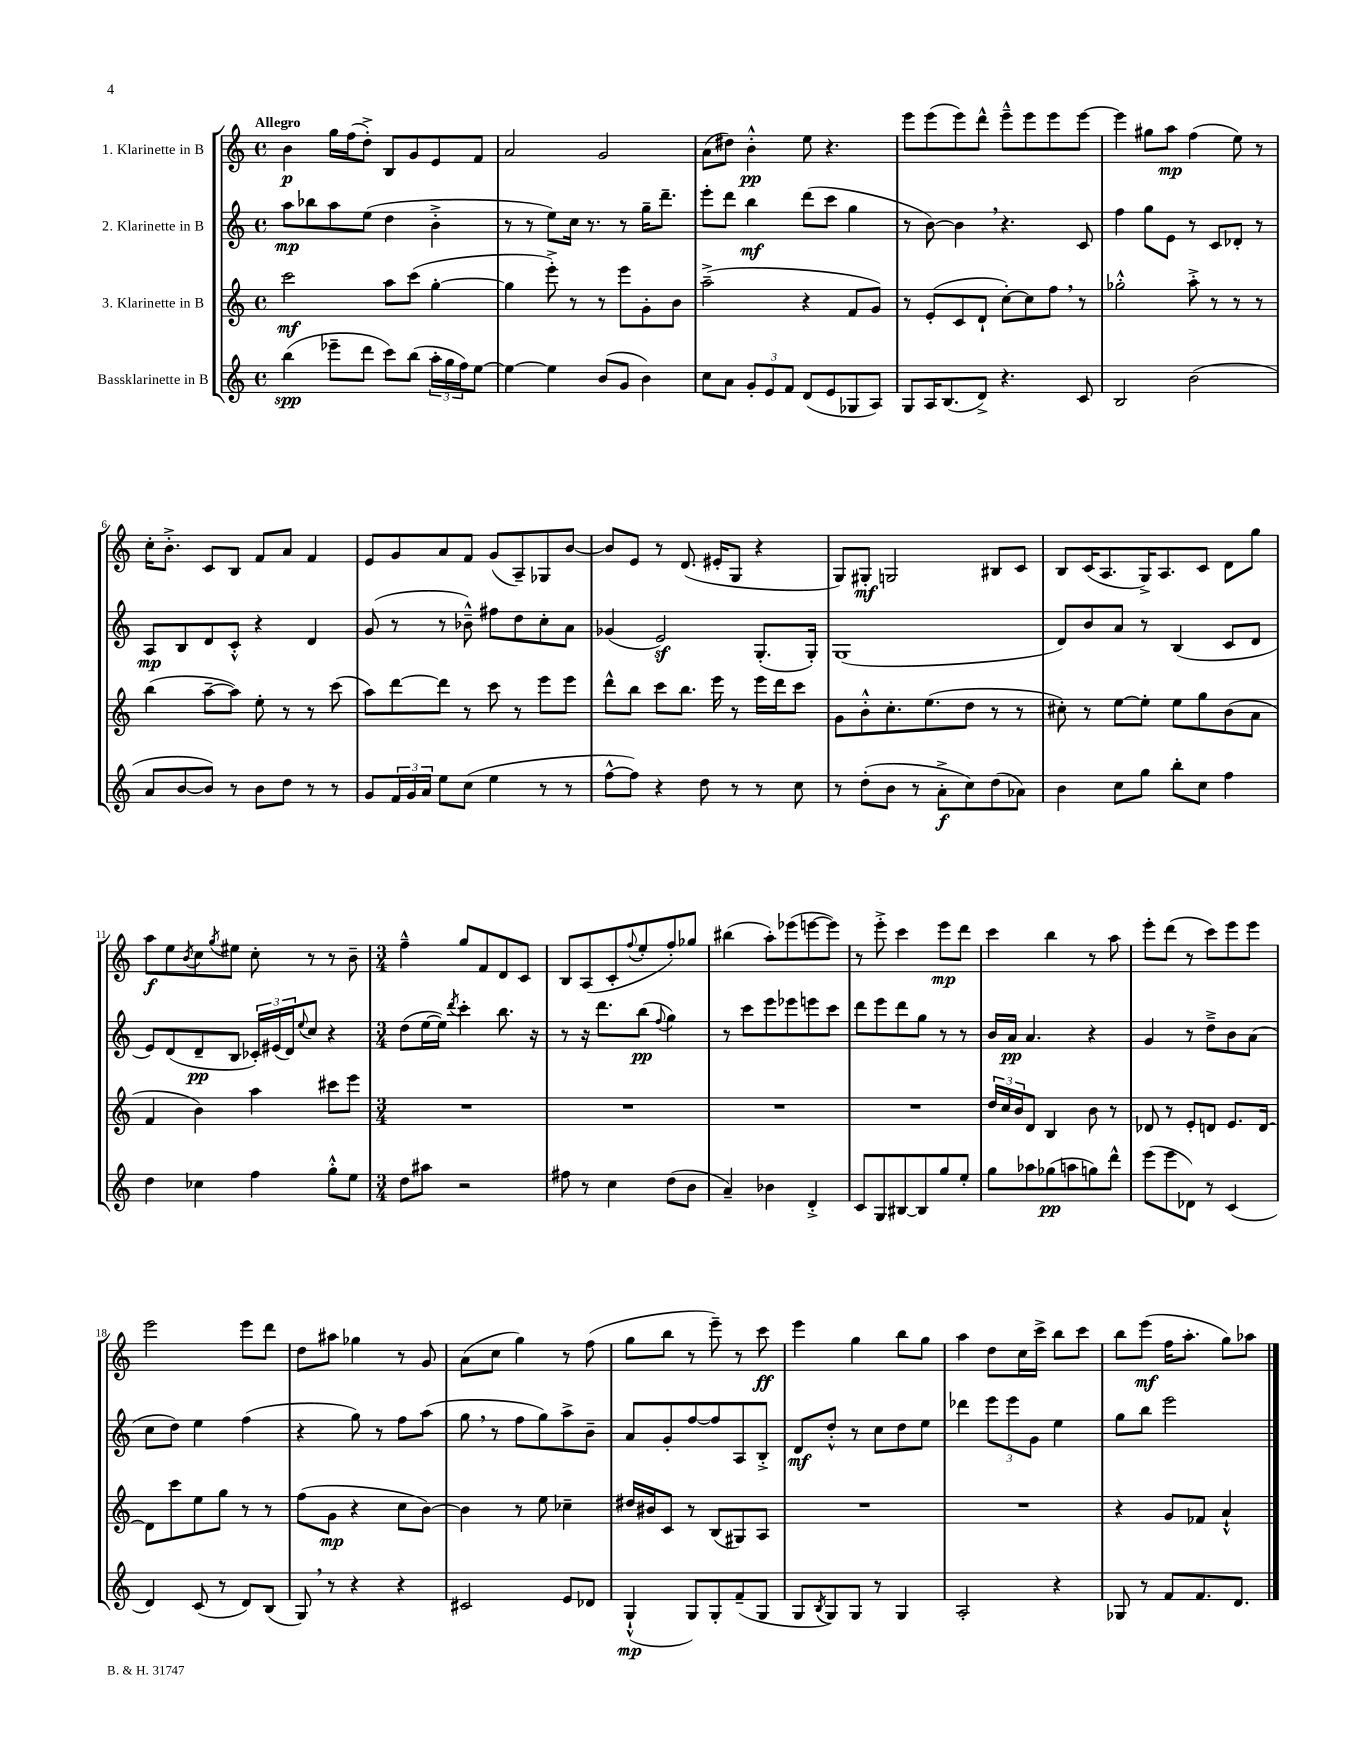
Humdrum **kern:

**kern	**dynam	**kern	**dynam	**kern	**dynam	**kern	**dynam
*part4	*part4	*part3	*part3	*part2	*part2	*part1	*part1
*staff4	*staff4	*staff3	*staff3	*staff2	*staff2	*staff1	*staff1
*I"Bassklarinette in B	*	*I"3. Klarinette in B	*	*I"2. Klarinette in B	*	*I"1. Klarinette in B	*
*clefG2	*	*clefG2	*	*clefG2	*	*clefG2	*
*k[]	*	*k[]	*	*k[]	*	*k[]	*
*M4/4	*	*M4/4	*	*M4/4	*	*M4/4	*
*met(c)	*	*met(c)	*	*met(c)	*	*met(c)	*
=1	=1	=1	=1	=1	=1	=1	=1
!	!	!	!	!	!	!LO:TX:a:B:t=Allegro	!
(4bb\	spp	2ccc\	mf	8aa\L	mp	4b\	p
.	.	.	.	8bb-X\	.	.	.
8eee-X~\L	.	.	.	8aa\	.	16gg\LL	.
.	.	.	.	.	.	(16ff\J	.
8ddd\J	.	.	.	(8ee\J	.	8dd'^\J)	.
8ccc\L)	.	8aa\L	.	4dd\	.	8B/L	.
(8bb\J	.	(8ccc\J	.	.	.	8g/	.
24aa'\LL	.	[4gg'\	.	4b'^\	.	8e/	.
24gg\	.	.	.	.	.	.	.
24ff\J)	.	.	.	.	.	.	.
[8ee\J	.	.	.	.	.	8f/J	.
=2	=2	=2	=2	=2	=2	=2	=2
4ee\_	.	4gg\]	.	8r	.	2a/	.
.	.	.	.	8r	.	.	.
4ee\]	.	8eee'^\)	.	8ee\L)	.	.	.
.	.	8r	.	16cc\Jk	.	.	.
.	.	.	.	8.r	.	.	.
(8b/L	.	8r	.	.	.	2g/	.
8g/J	.	8eee\L	.	8r	.	.	.
4b\)	.	8g'\	.	16gg~\KL	.	.	.
.	.	.	.	8.ddd~\J	.	.	.
.	.	8b\J	.	.	.	.	.
=3	=3	=3	=3	=3	=3	=3	=3
8cc\L	.	(2aa~^\	.	8eee'\L	.	(8a\L	.
8a\J	.	.	.	8ddd\J	.	8dd#X\J)	.
12g'/L	.	.	.	4bb\	mf	4b'^^\	pp
12e/	.	.	.	.	.	.	.
12f/J	.	.	.	.	.	.	.
(8d/L	.	4r	.	(8ddd\L	.	8ee\	.
8e/	.	.	.	8ccc\J	.	4.r	.
8G-X/	.	8f/L	.	4gg\	.	.	.
8A/J)	.	8g/J)	.	.	.	.	.
=4	=4	=4	=4	=4	=4	=4	=4
8G/L	.	8r	.	8r	.	8eee\L	.
16A/K	.	(8e'/L	.	[8b\)	.	(8eee\	.
(8.B/	.	.	.	.	.	.	.
.	.	8c/	.	4b,\]	.	8eee\)	.
8d^/J)	.	8d`/J	.	.	.	8ddd^^\J	.
4.r	.	[8cc'\L)	.	4.r	.	8eee~^^\L	.
.	.	8cc\]	.	.	.	8eee\	.
.	.	8ff,\J	.	.	.	8eee\	.
8c/	.	8r	.	8c/	.	[8eee\J	.
=5	=5	=5	=5	=5	=5	=5	=5
2B/	.	2gg-X'^^\	.	4ff\	.	4eee\]	.
.	.	.	.	8gg\L	.	8gg#X\L	.
.	.	.	.	8e\J	.	8aa\J	mp
(2b\	.	8aa'^\	.	8r	.	(4ff\	.
.	.	8r	.	8c/L	.	.	.
.	.	8r	.	8d-X'/J	.	8ee\)	.
.	.	8r	.	8r	.	8r	.
!!LO:LB:g=z
=6	=6	=6	=6	=6	=6	=6	=6
8a/L	.	(4bb\	.	8A/L	mp	16cc'\KL	.
.	.	.	.	.	.	8.b'^\J	.
[8b/	.	.	.	8B/	.	.	.
8b/J])	.	[8aa~\L	.	8d/	.	8c/L	.
8r	.	8aa\J])	.	8c'^^/J	.	8B/J	.
8b\L	.	8ee'\	.	4r	.	8f/L	.
8dd\J	.	8r	.	.	.	8a/J	.
8r	.	8r	.	4d/	.	4f/	.
8r	.	(8ccc\	.	.	.	.	.
=7	=7	=7	=7	=7	=7	=7	=7
8g/L	.	8aa\L)	.	(8g/	.	8e/L	.
24f/L	.	[8ddd\	.	8r	.	8g/	.
24g/	.	.	.	.	.	.	.
24a/JJ	.	.	.	.	.	.	.
8ee\L	.	8ddd\J]	.	8r	.	8a/	.
(8cc\J	.	8r	.	8b-X~^^\)	.	8f/J	.
4ee\	.	8ccc\	.	8ff#X\L	.	(8g/L	.
.	.	8r	.	8dd\	.	8A~/)	.
8r	.	8eee\L	.	8cc'\	.	8G-X/	.
8r	.	8eee\J	.	8a\J	.	[8b/J	.
=8	=8	=8	=8	=8	=8	=8	=8
[8ff^^\L	.	8ddd^^\L	.	(4g-X/	.	8b/L]	.
8ff\J])	.	8bb\J	.	.	.	8e/J	.
4r	.	8ccc\L	.	2ez/)	.	8r	.
.	.	8.bb\J	.	.	.	(8.d/	.
8dd\	.	.	.	.	.	.	.
.	.	16eee\	.	.	.	16e#X'/KL	.
8r	.	8r	.	.	.	8G/J	.
8r	.	16eee\LL	.	(8.G'/L	.	4r	.
.	.	16ddd\J	.	.	.	.	.
8cc\	.	8ccc\J	.	.	.	.	.
.	.	.	.	16G'/Jk)	.	.	.
=9	=9	=9	=9	=9	=9	=9	=9
8r	.	8g\L	.	(1G	.	8G/L)	.
(8dd'\L	.	8b'^^\	.	.	.	8G#X'/J	mf
8b\J	.	8.cc'\	.	.	.	2Gn/	.
8r	.	.	.	.	.	.	.
.	.	(8.ee\	.	.	.	.	.
8a'^\L	f	.	.	.	.	.	.
8cc\)	.	8dd\J	.	.	.	.	.
(8dd\	.	8r	.	.	.	8B#X/L	.
8a-X\J)	.	8r	.	.	.	8c/J	.
=10	=10	=10	=10	=10	=10	=10	=10
4b\	.	8cc#X'\)	.	8d/L)	.	8B/L	.
.	.	8r	.	8b/	.	(16c/K	.
.	.	.	.	.	.	8.A/	.
8cc\L	.	[8ee\L	.	8a/J	.	.	.
8gg\J	.	8ee'\J]	.	8r	.	16G^/K)	.
.	.	.	.	.	.	8.A/	.
8bb'\L	.	8ee\L	.	(4B/	.	.	.
8cc\J	.	8gg\	.	.	.	8c/J	.
4ff\	.	(8b\	.	8c/L	.	8d\L	.
.	.	8a\J	.	8d/J	.	8gg\J	.
!!LO:LB:g=z
=11	=11	=11	=11	=11	=11	=11	=11
4dd\	.	4f/	.	8e/L)	.	8aa\L	f
.	.	.	.	(8d/	.	8ee\	.
.	.	.	.	.	.	8qb/	.
4cc-X\	.	4b\)	.	8d~/	pp	8cc\	.
.	.	.	.	.	.	8qgg/	.
.	.	.	.	8B/J	.	8ee#X\J	.
4ff\	.	4aa\	.	24c-X'/LL)	.	8cc'\	.
.	.	.	.	(24e#X/	.	.	.
.	.	.	.	24d/J)	.	.	.
.	.	.	.	8qqee/	.	.	.
.	.	.	.	8cc/J	.	8r	.
8gg'^^\L	.	8ccc#X\L	.	4r	.	8r	.
8ee\J	.	8eee\J	.	.	.	8b~\	.
=12	=12	=12	=12	=12	=12	=12	=12
*M3/4	*	*M3/4	*	*M3/4	*	*M3/4	*
8dd\L	.	2.r	.	(8dd\L	.	4ff~^^\	.
8aa#X\J	.	.	.	[16ee\L	.	.	.
.	.	.	.	16ee\JJ])	.	.	.
.	.	.	.	8qddd/	.	.	.
2r	.	.	.	4ccc'\	.	8gg/L	.
.	.	.	.	.	.	8f/	.
.	.	.	.	8.bb\	.	8d/	.
.	.	.	.	.	.	8c/J	.
.	.	.	.	16r	.	.	.
=13	=13	=13	=13	=13	=13	=13	=13
8ff#X\	.	2.r	.	8r	.	8B/L	.
8r	.	.	.	16r	.	(8A/	.
.	.	.	.	8.ddd\L	.	.	.
4cc\	.	.	.	.	.	8c'/	.
.	.	.	.	.	.	8qqff/	.
.	.	.	.	(8bb\J	pp	8ee'/	.
.	.	.	.	8qqff/	.	.	.
(8dd\L	.	.	.	4gg\)	.	8ff'/)	.
8b\J	.	.	.	.	.	8gg-X/J	.
=14	=14	=14	=14	=14	=14	=14	=14
4a~/)	.	2.r	.	8r	.	(4bb#X\	.
.	.	.	.	8ccc\L	.	.	.
4b-X\	.	.	.	8eee\	.	8aa'\L)	.
.	.	.	.	8eee-X\	.	(8eee-X\	.
4d'^/	.	.	.	8eeen\	.	[8eeen\	.
.	.	.	.	8ccc\J	.	8eee\J])	.
=15	=15	=15	=15	=15	=15	=15	=15
8c/L	.	2.r	.	8ddd\L	.	8r	.
8G/	.	.	.	8eee\	.	8eee'^\	.
[8B#X/	.	.	.	8ddd\	.	4ccc\	.
8B#/]	.	.	.	8gg\J	.	.	.
8gg/	.	.	.	8r	.	8eee\L	mp
8ee'/J	.	.	.	8r	.	8ddd\J	.
=16	=16	=16	=16	=16	=16	=16	=16
8gg\L	.	24dd/LL	.	16b/LL	.	4ccc\	.
.	.	24cc/	.	.	.	.	.
.	.	.	.	16a/JJ	pp	.	.
.	.	24b/J	.	.	.	.	.
8aa-X\	.	8d/J	.	4.a/	.	.	.
(8gg-X\	pp	4B/	.	.	.	4bb\	.
8aan\	.	.	.	.	.	.	.
8ggn\)	.	8b\	.	4r	.	8r	.
8ddd^^\J	.	8r	.	.	.	8aa\	.
=17	=17	=17	=17	=17	=17	=17	=17
(8eee\L	.	8d-X/	.	4g/	.	8eee'\L	.
8eee\	.	8r	.	.	.	(8ddd\J	.
8d-X\J)	.	8e'/L	.	8r	.	8r	.
8r	.	8dn/J	.	8dd~^\L	.	8ccc\L)	.
(4c/	.	8.e/L	.	8b\	.	8eee\	.
.	.	.	.	(8a\J	.	8eee\J	.
.	.	[16d/Jk	.	.	.	.	.
!!LO:LB:g=z
=18	=18	=18	=18	=18	=18	=18	=18
4d/)	.	8d\L]	.	8cc\L	.	2eee\	.
.	.	8ccc\	.	8dd\J)	.	.	.
(8c/	.	8ee\	.	4ee\	.	.	.
8r	.	8gg\J	.	.	.	.	.
8d/L)	.	8r	.	(4ff\	.	8eee\L	.
(8B/J	.	8r	.	.	.	8ddd\J	.
=19	=19	=19	=19	=19	=19	=19	=19
8G,/)	.	(8ff\L	.	4r	.	8dd\L	.
8r	.	8g\J	mp	.	.	8aa#X\J	.
4r	.	4r	.	8gg\)	.	4gg-X\	.
.	.	.	.	8r	.	.	.
4r	.	8cc\L	.	8ff\L	.	8r	.
.	.	[8b\J)	.	(8aa\J	.	8g/	.
=20	=20	=20	=20	=20	=20	=20	=20
2c#X/	.	4b\]	.	8gg,\	.	(8a\L	.
.	.	.	.	8r	.	8cc\J	.
.	.	8r	.	8ff\L	.	4gg\)	.
.	.	8ee\	.	8gg\)	.	.	.
8e/L	.	4cc-X~\	.	8aa^\	.	8r	.
8d-X/J	.	.	.	8b~\J	.	(8ff\	.
=21	=21	=21	=21	=21	=21	=21	=21
(4G`^^/	mp	16dd#X/LL	.	8a/L	.	8gg\L	.
.	.	16b#X/J	.	.	.	.	.
.	.	8c/J	.	8g'/	.	8bb\J	.
8G/L)	.	8r	.	[8ff/	.	8r	.
8G'/	.	(8B/L	.	8ff/]	.	8eee~\)	.
(8f~/	.	8G#X/)	.	8A/	.	8r	.
8G/J	.	8A/J	.	8B'^/J	.	8ccc\	ff
=22	=22	=22	=22	=22	=22	=22	=22
8G/L	.	2.r	.	8d/L	mf	4eee\	.
8qB/	.	.	.	.	.	.	.
8G/)	.	.	.	8dd'^^/J	.	.	.
8G/J	.	.	.	8r	.	4gg\	.
8r	.	.	.	8cc\L	.	.	.
4G/	.	.	.	8dd\	.	8bb\L	.
.	.	.	.	8ee\J	.	8gg\J	.
=23	=23	=23	=23	=23	=23	=23	=23
2A'/	.	2.r	.	4ddd-X\	.	4aa\	.
.	.	.	.	12eee\L	.	8dd\L	.
.	.	.	.	12eee\	.	.	.
.	.	.	.	.	.	16cc\L	.
.	.	.	.	12g\J	.	.	.
.	.	.	.	.	.	16ccc^\JJ	.
4r	.	.	.	4ee\	.	8bb\L	.
.	.	.	.	.	.	8ccc\J	.
=24	=24	=24	=24	=24	=24	=24	=24
8G-X/	.	4r	.	8gg\L	.	8bb\L	.
8r	.	.	.	8bb\J	.	(8eee\J	mf
8f/L	.	8g/L	.	2eee\	.	16ff\KL	.
.	.	.	.	.	.	8.aa'\J	.
8.f/	.	8f-X/J	.	.	.	.	.
.	.	4a`^^/	.	.	.	8gg\L)	.
8.d/J	.	.	.	.	.	.	.
.	.	.	.	.	.	8aa-X\J	.
==	==	==	==	==	==	==	==
*-	*-	*-	*-	*-	*-	*-	*-
